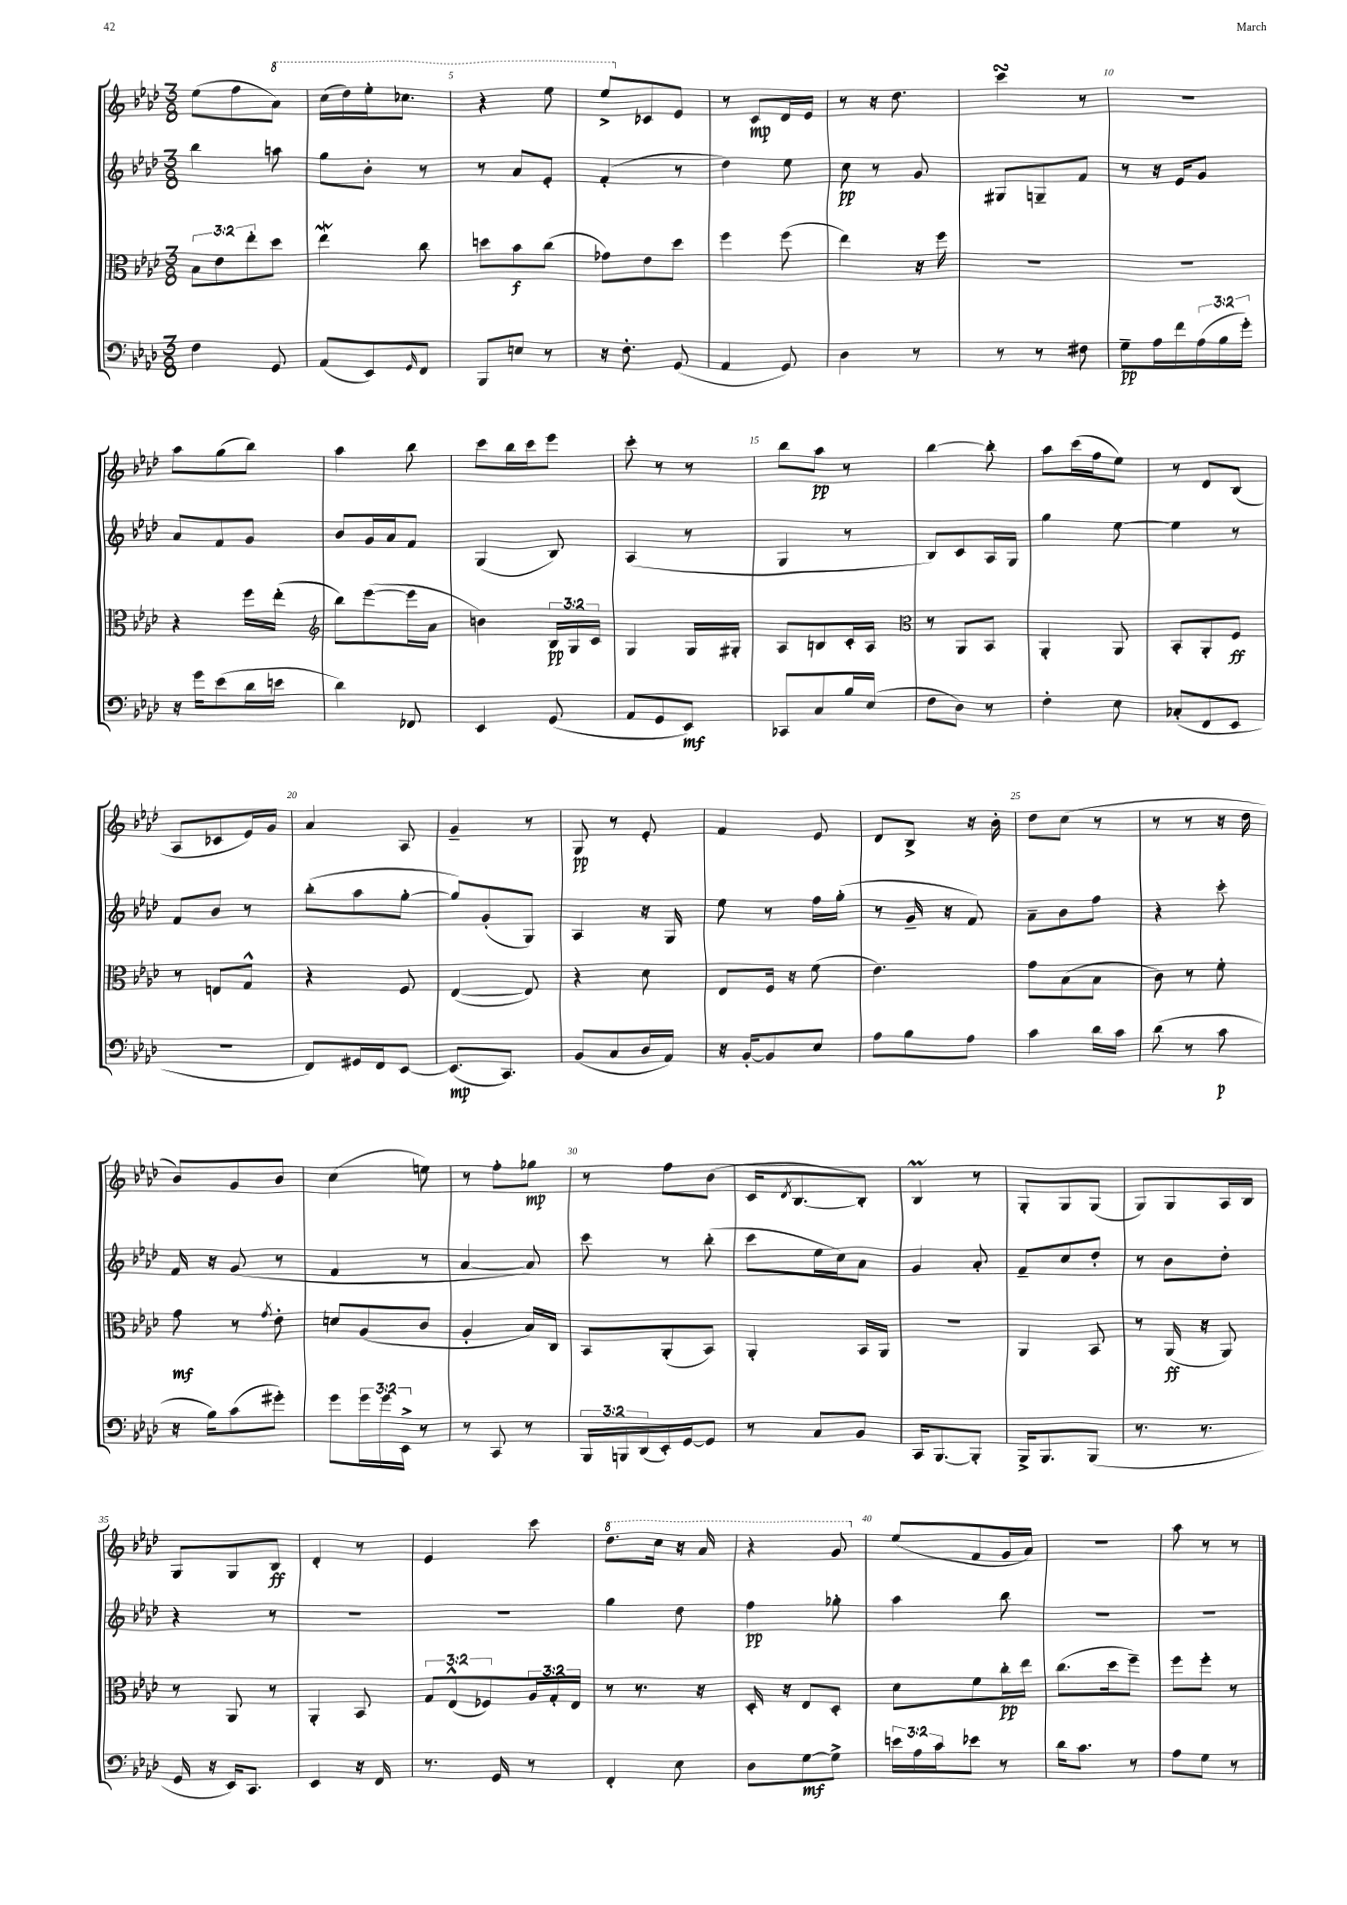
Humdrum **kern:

**kern	**kern	**kern	**kern
*staff4	*staff3	*staff2	*staff1
*clefF4	*clefC3	*clefG2	*clefG2
*k[b-e-a-d-]	*k[b-e-a-d-]	*k[b-e-a-d-]	*k[b-e-a-d-]
*M3/8	*M3/8	*M3/8	*M3/8
4F\	12B-\L	4bb-\	(8ee-\L
.	12e-\	.	.
.	.	.	8ff\
.	12ee-'\	.	.
8GG/	8dd-\J	8aa\	8aa-\J)
=	=	=	=
(8AA-/L	4ee-\	8gg\L	(16ccc\LL
.	.	.	16ddd-\)
8EE-/)	.	8b-'\J	16eee-'\J
.	.	.	8.ccc-\J
16qqGG/	.	.	.
8FF/J	8cc\	8r	.
=	=	=	=
8BBB-/L	8dd\L	8r	4r
8E/J	8b-\	8a-/L	.
8r	(8cc\J	8e-'/J	8eee-\
=	=	=	=
16r	8g-\L)	(4f'/	8eee-^/L
8.F'\	.	.	.
.	8e-\	.	8c-/
(8GG/	8dd-\J	8r	8e-/J
=	=	=	=
4AA-/	4ff\	4dd-\)	8r
.	.	.	8c/L
8GG/)	(8ff\	8ee-\	16d-/L
.	.	.	16e-/JJ
=	=	=	=
4D-\	4ee-\)	8cc\	8r
.	.	8r	16r
.	.	.	8.dd-\
8r	16r	8g/	.
.	16ff\	.	.
=	=	=	=
8r	4.r	8G#/L	4ccc\
8r	.	8G~/	.
8F#\	.	8f/J	8r
=	=	=	=
8G~\L	4.r	8r	4.r
16A-\L	.	16r	.
16f\	.	16e-/LK	.
(24A-\	.	8g/J	.
24B-\	.	.	.
24g'\JJ)	.	.	.
=	=	=	=
16r	4r	8a-/L	8aa-\L
16g\LK	.	.	.
(8e-\	.	8f/	(8gg\
16d-\L	16ff\LL	8g/J	8bb-\J)
16e\JJ	(16ee-'\JJ	.	.
=	=	=	=
*	*clefG2	*	*
4d-\)	8bb-\L)	8b-/L	4aa-\
.	([8eee-\	16g/L	.
.	.	16a-/J	.
8FF-/	16eee-\]L	8f/J	8bb-\
.	16a-\JJ	.	.
=	=	=	=
4EE-/	4b\)	(4G/	8ccc\L
.	.	.	16bb-\L
.	.	.	16ccc\J
(8GG/	24B-/LL	8B-/)	8eee-\J
.	24G/	.	.
.	24c/JJ	.	.
=	=	=	=
8AA-/L	4G/	(4A-/	8ccc'\
8GG/	.	.	8r
8EE-/J)	16G/LL	8r	8r
.	16G#'/JJ	.	.
=	=	=	=
8CC-/L	8A-/L	4G/	8bb-\L
8C/	8B/	.	8aa-\J
16B-/L	16c'/L	8r	8r
(16E-/JJ	16A-/JJ	.	.
=	=	=	=
*	*clefC3	*	*
8F\L	8r	8B-/L)	[4bb-\
8D-\J)	8AA-/L	8c/	.
8r	8BB-/J	16A-/L	8bb-'\]
.	.	16G/JJ	.
=	=	=	=
4F'\	4AA-'/	4gg\	8aa-\L
.	.	.	(16ccc\L
.	.	.	16ff\J
8E-\	8AA-/	[8ee-\	8ee-\J)
=	=	=	=
(8C-'/L	8BB-'/L	4ee-\]	8r
8FF/	8AA-'/	.	8d-/L
8EE-/J	8F/J	8r	(8B-/J
=	=	=	=
4.r	8r	8f/L	8A-/L
.	8E/L	8b-/J	8c-/
.	8G^^/J	8r	16e-/L)
.	.	.	16g/JJ
=	=	=	=
8FF/L)	4r	(8bb-'\L	4a-/
16GG#/L	.	8aa-\	.
16FF/J	.	.	.
[8EE-/J	8F/	[8gg'\J	8A-/
=	=	=	=
(8.EE-/]L	([4E-/	8gg/]L)	4g~/
.	.	(8g'/	.
8.CC/J)	.	.	.
.	8E-/])	8G/J)	8r
=	=	=	=
(8BB-/L	4r	4A-/	8G/
8C/	.	.	8r
16D-/L	8d-\	16r	8e-'/
16AA-/JJ)	.	16G/	.
=	=	=	=
16r	8E-/L	8ee-\	4f/
[16BB-'/LK	.	.	.
8BB-/]	16F/Jk	8r	.
.	16r	.	.
8E-/J	(8f\	16ff\LL	8e-/
.	.	(16gg'\JJ	.
=	=	=	=
8A-\L	4.e-\)	8r	8d-/L
8B-\	.	16g~/	8B-^/J
.	.	16r	.
8A-\J	.	8f/)	16r
.	.	.	16b-'\
=	=	=	=
4c\	8g\L	8a-~\L	8dd-\L
.	(8B-\	8b-\	(8cc\J
16d-\LL	8B-\J	8ff\J	8r
16c\JJ	.	.	.
=	=	=	=
(8d-\	8c\)	4r	8r
8r	8r	.	8r
8c\	8f'\	8ccc'\	16r
.	.	.	16dd-\
=	=	=	=
16r	8g\	16f/	8b-/L)
16B-\LK)	.	16r	.
(8c\	8r	(8g/	8g/
.	8qg/	.	.
8g#'\J)	8e-'\	8r	8b-/J
=	=	=	=
8g\L	8d/L	4f/	(4cc\
24g\L	(8A-/	.	.
24g\	.	.	.
24EE-^\JJ	.	.	.
8r	8c/J	8r	8ee\)
=	=	=	=
8r	4A-'/	[4a-/	8r
8CC/	.	.	8ff'\L
8r	16B-/LL)	8a-/])	8gg-\J
.	16C/JJ	.	.
=	=	=	=
24BBB-/LL	8BB-/L	8ccc\	8r
24BBB/	.	.	.
(24DD-/	.	.	.
16EE-'/)	(8AA-'/	8r	8ff\L
[16GG/J	.	.	.
8GG/]J	8BB-/J)	(8bb-'\	(8b-\J
=	=	=	=
8r	4AA-'/	8ccc\L	16c/LK
.	.	.	8qd-/
.	.	.	[8.B-/
8C/L	.	16ee-\L	.
.	.	16cc\J)	.
8BB-/J	16BB-/LL	8a-\J	8B-'/]J)
.	16AA-/JJ	.	.
=	=	=	=
16CC/LK	4.r	4g/	4B-/
[8.BBB-/	.	.	.
8BBB-'/]J	.	8a-'/	8r
=	=	=	=
16BBB-^/LK	4AA-/	8f~/L	8G'/L
8.BBB-/	.	.	.
.	.	8cc/	8G/
(8BBB-/J	8BB-/	8dd-'/J	(8G/J
=	=	=	=
8.r	8r	8r	8G/L)
.	(16AA-/	8b-\L	8G/
8.r	16r	.	.
.	8AA-/)	8dd-'\J	16A-/L
.	.	.	16B-/JJ
=	=	=	=
16GG/	8r	4r	8G/L
16r	.	.	.
16EE-/LK)	8AA-/	.	8G/
8.CC/J	.	.	.
.	8r	8r	8B-/J
=	=	=	=
4EE-/	4AA-'/	4.r	4d-'/
16r	8BB-/	.	8r
16FF/	.	.	.
=	=	=	=
8.r	12G/L	4.r	4e-/
.	(12E-^^/	.	.
.	12F-/)	.	.
16GG/	.	.	.
8r	24A-/L	.	8ccc\
.	24G'/	.	.
.	24E-/JJ	.	.
=	=	=	=
4FF'/	8r	4gg\	8.ddd-\L
.	8.r	.	.
.	.	.	16ccc\Jk
8E-\	.	8dd-\	16r
.	16r	.	16aa-/
=	=	=	=
8D-\L	16D-'/	4ff\	4r
.	16r	.	.
[8G\	8E-/L	.	.
8G^\]J	8D-'/J	8gg-'\	8gg/
=	=	=	=
24e\LL	8d-\L	4aa-\	(8ee-/L
24A-\	.	.	.
24c\J	.	.	.
8e-\J	8f\	.	8f/
8r	16cc'\L	8bb-\	16g/L
.	16ee-\JJ	.	16a-/JJ)
=	=	=	=
16d-\LK	(8.cc\L	4.r	4.r
8.c\J	.	.	.
.	16dd-\k	.	.
8r	8ff~\J)	.	.
=	=	=	=
8A-\L	8ff\L	4.r	8aa-\
8G\J	8ff'\J	.	8r
8r	8r	.	8r
==	==	==	==
*-	*-	*-	*-
